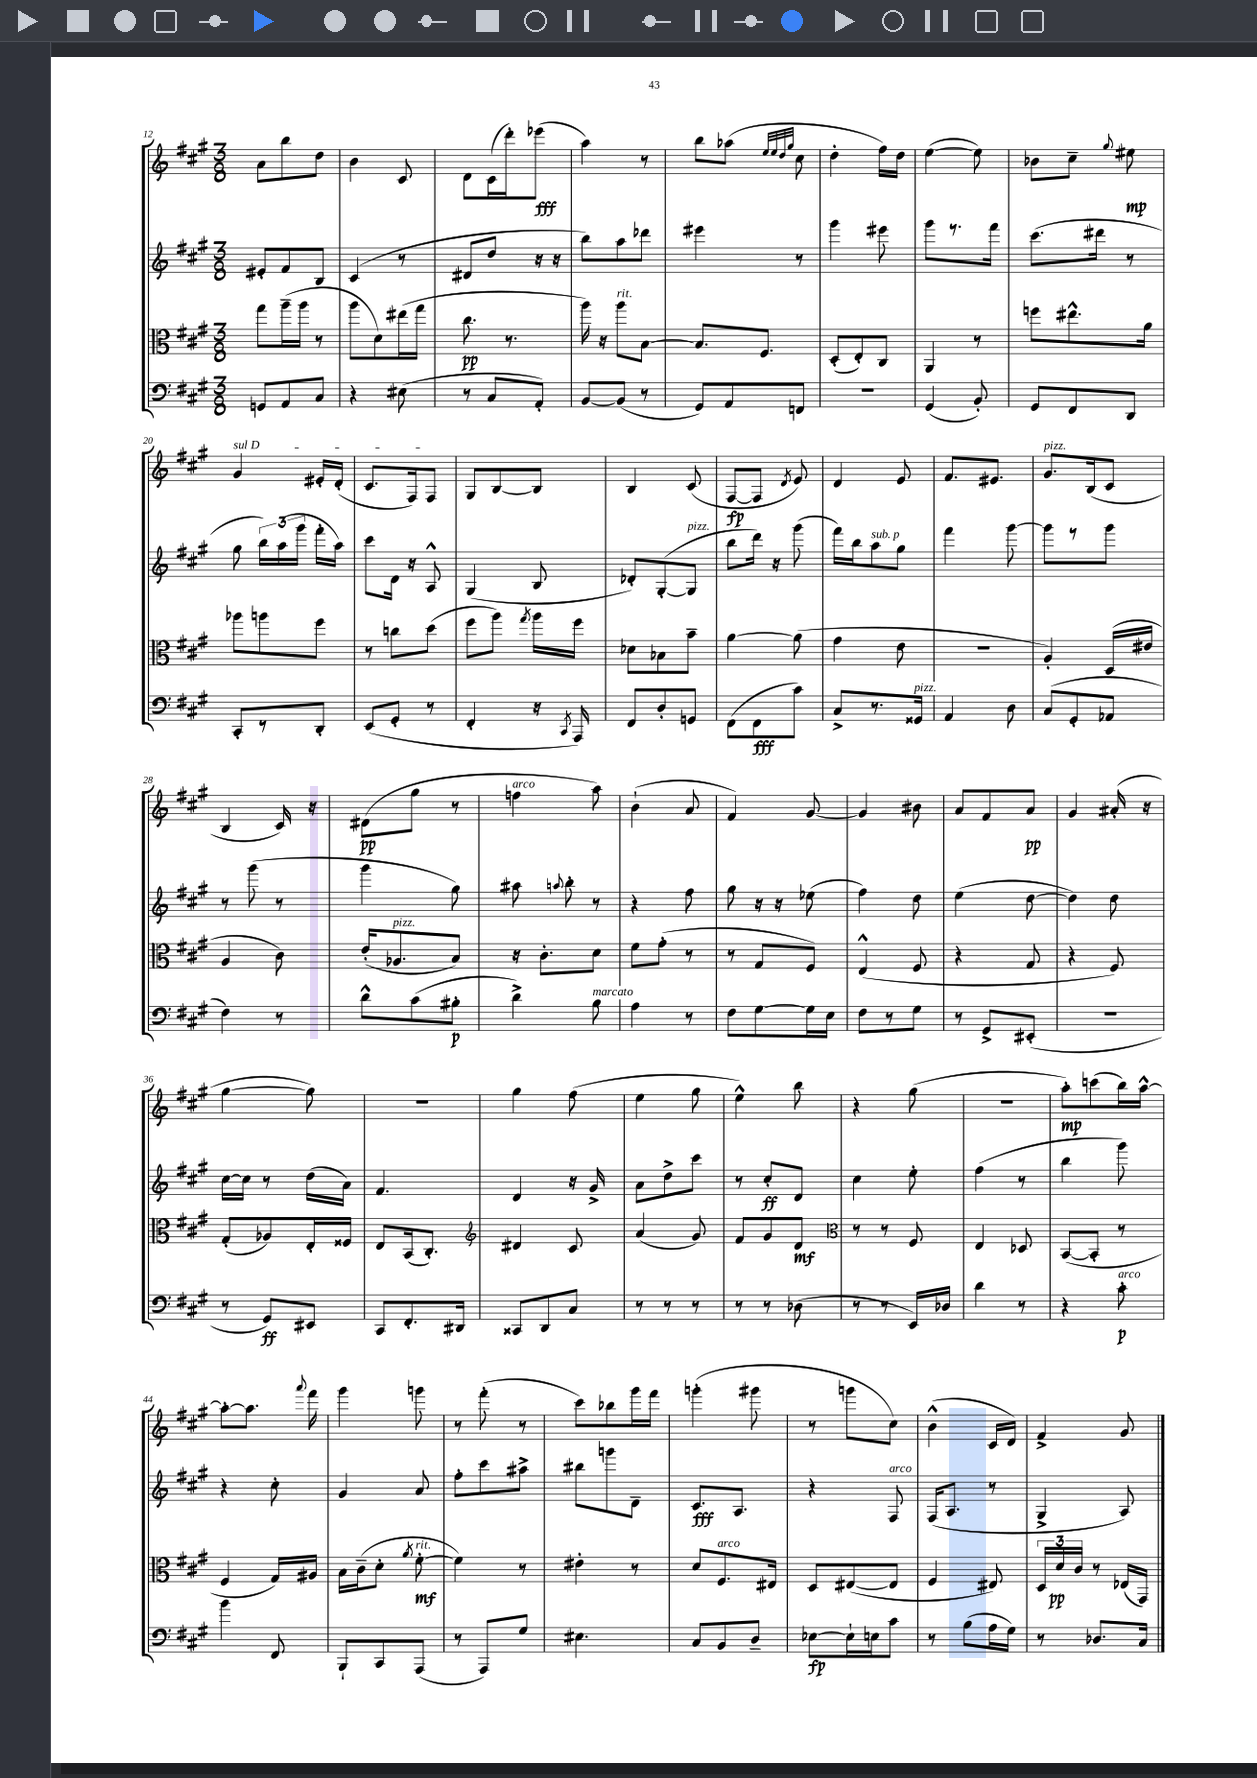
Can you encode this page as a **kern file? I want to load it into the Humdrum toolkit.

**kern	**dynam	**kern	**dynam	**kern	**dynam	**kern	**dynam
*part4	*part4	*part3	*part3	*part2	*part2	*part1	*part1
*staff4	*staff4	*staff3	*staff3	*staff2	*staff2	*staff1	*staff1
*clefF4	*	*clefC3	*	*clefG2	*	*clefG2	*
*k[f#c#g#]	*	*k[f#c#g#]	*	*k[f#c#g#]	*	*k[f#c#g#]	*
*M3/8	*	*M3/8	*	*M3/8	*	*M3/8	*
=12	=12	=12	=12	=12	=12	=12	=12
8GGn/L	.	8gg#\L	.	8e#X'/L	.	8a\L	.
8AA/	.	(16aa~\L	.	8f#/	.	8bb\	.
.	.	16aa\JJ	.	.	.	.	.
8C#/J	.	8r	.	8B/J	.	8dd\J	.
=13	=13	=13	=13	=13	=13	=13	=13
4r	.	8aa\L	.	(4c#/	.	4b\	.
.	.	8d\)	.	.	.	.	.
(8E#X\	.	(16ee#X\L	.	8r	.	8c#/	.
.	.	16gg#\JJ	.	.	.	.	.
=14	=14	=14	=14	=14	=14	=14	=14
8r	.	8.cc#\	pp	8d#X/L	.	8d\L	.
8C#/L	.	.	.	8dd/J	.	(16c#\L	.
.	.	8.r	.	.	.	16ddd'\J)	.
8AA'/J)	.	.	.	16r	.	(8eee-X\J	fff
.	.	.	.	16r	.	.	.
=15	=15	=15	=15	=15	=15	=15	=15
[8BB/L	.	16aa\)	.	8bb\L)	.	4aa\)	.
.	.	16r	.	.	.	.	.
!	!	!LO:TX:a:i:t=rit.	!	!	!	!	!
(8BB/J]	.	8aa\L	.	8aa\	.	.	.
8r	.	[8B\J	.	8ddd-X\J	.	8r	.
=16	=16	=16	=16	=16	=16	=16	=16
8GG#/L)	.	8.B/L]	.	4eee#X\	.	8bb\L	.
8AA/	.	.	.	.	.	(8aa-X\J	.
.	.	8.F#/J	.	.	.	.	.
.	.	.	.	.	.	32qqee/LLL	.
.	.	.	.	.	.	32qqee/	.
.	.	.	.	.	.	32qqdd/	.
.	.	.	.	.	.	32qqgg#/JJJ	.
8FFn/J	.	.	.	8r	.	8cc#\	.
=17	=17	=17	=17	=17	=17	=17	=17
4.r	.	(8D'/L	.	4ggg#\	.	4dd'\	.
.	.	8E'/)	.	.	.	.	.
.	.	8C#/J	.	8eee#X\	.	16ff#\LL)	.
.	.	.	.	.	.	16dd\JJ	.
=18	=18	=18	=18	=18	=18	=18	=18
(4GG#/	.	4AA/	.	8ggg#\L	.	([4ee\	.
.	.	.	.	8.r	.	.	.
8BB'/)	.	8r	.	.	.	8ee\])	.
.	.	.	.	16fff#\Jk	.	.	.
=19	=19	=19	=19	=19	=19	=19	=19
8GG#/L	.	8ffn\L	.	(8.ccc#\L	.	8b-X\L	.
8FF#/	.	8.ee#X^^\	.	.	.	8cc#~\J	.
.	.	.	.	16ddd#X\Jk	.	.	.
.	.	.	.	.	.	8qqgg#/	.
8DD/J	.	.	.	8r	.	8ee#X\	mp
.	.	16a\Jk	.	.	.	.	.
!!LO:LB:g=z
=20	=20	=20	=20	=20	=20	=20	=20
!	!	!	!	!	!	!LO:TX:a:i:t=sul D	!
8CC#'/L	.	8aa-X\L	.	8gg#\	.	4g#/	.
8r	.	8aan\	.	24bb\LL)	.	.	.
.	.	.	.	(24aa\	.	.	.
.	.	.	.	24ggg#\JJ	.	.	.
8DD'/J	.	8ff#\J	.	16fff#'\LL	.	16e#X'/LL	.
.	.	.	.	16aa\JJ)	.	(16d'/JJ	.
=21	=21	=21	=21	=21	=21	=21	=21
(8EE/L	.	8r	.	8ccc#\L	.	8.c#/L	.
8GG#'/J	.	8ccn\L	.	16d\Jk	.	.	.
.	.	.	.	16r	.	16F#/k)	.
8r	.	(8dd\J	.	8A^^/	.	8F#/J	.
=22	=22	=22	=22	=22	=22	=22	=22
4FF#'/	.	8ff#\L	.	(4G#/	.	8G#/L	.
.	.	8aa\J)	.	.	.	[8B/	.
.	.	8qgg#/	.	.	.	.	.
16r	.	16aa\LL	.	8B/	.	8B/J]	.
8qCC#/	.	.	.	.	.	.	.
16AAA/)	.	16ff#\JJ	.	.	.	.	.
=23	=23	=23	=23	=23	=23	=23	=23
8FF#/L	.	8d-X\L	.	8d-X'/L)	.	4B/	.
8D'/	.	8B-X\	.	([8G#'/	.	.	.
!	!	!	!	!LO:TX:a:i:t=pizz.	!	!	!
8GGn/J	.	8b~\J	.	8G#/J]	.	(8c#/	.
=24	=24	=24	=24	=24	=24	=24	=24
(8FF#\L	.	[4a\	.	8bb\L	.	[8F#/L	fp
8FF#\	fff	.	.	16ddd\Jk)	.	8F#/J]	.
.	.	.	.	16r	.	.	.
.	.	.	.	.	.	8qd/	.
8c#\J)	.	(8a\]	.	(8ggg#\	.	8e/)	.
=25	=25	=25	=25	=25	=25	=25	=25
8C#^/L	.	4g#\	.	16fff#\LL)	.	4d/	.
.	.	.	.	16bb\J	.	.	.
!	!	!	!	!LO:TX:a:i:t=sub. p	!	!	!
8.r	.	.	.	8aa\	.	.	.
.	.	8e\	.	8gg#\J	.	8e/	.
!LO:TX:a:i:t=pizz.	!	!	!	!	!	!	!
16GG##X/Jk	.	.	.	.	.	.	.
=26	=26	=26	=26	=26	=26	=26	=26
4AA/	.	4.r	.	4fff#\	.	8.f#/L	.
.	.	.	.	.	.	8.e#X/J	.
8D\	.	.	.	[8ggg#\	.	.	.
=27	=27	=27	=27	=27	=27	=27	=27
!	!	!	!	!	!	!LO:TX:a:i:t=pizz.	!
(8C#/L	.	4A'/)	.	8ggg#\L]	.	8.g#/L	.
8GG#'/	.	.	.	8r	.	.	.
.	.	.	.	.	.	(16B/k	.
8AA-X/J	.	(16D/LL	.	8ggg#\J	.	8c#/J	.
.	.	16e#X/JJ	.	.	.	.	.
!!LO:LB:g=z
=28	=28	=28	=28	=28	=28	=28	=28
4F#\)	.	4A/	.	8r	.	4B/	.
.	.	.	.	(8ggg#\	.	.	.
8r	.	8c#\)	.	8r	.	16c#/)	.
.	.	.	.	.	.	16r	.
=29	=29	=29	=29	=29	=29	=29	=29
8d^^\L	.	(16e'/KL	.	4ggg#\	.	(8d#X\L	pp
!	!	!LO:TX:a:i:t=pizz.	!	!	!	!	!
.	.	8.A-X/	.	.	.	.	.
(8c#\	.	.	.	.	.	8gg#\J	.
8B#X'\J	p	8B/J)	.	8gg#\)	.	8r	.
=30	=30	=30	=30	=30	=30	=30	=30
!	!	!	!	!	!	!LO:TX:a:i:t=arco	!
4d^\)	.	16r	.	8aa#X\	.	4ffn\	.
.	.	8.c#'\L	.	.	.	.	.
.	.	.	.	8qqaan/	.	.	.
.	.	.	.	8bb'\	.	.	.
!LO:TX:a:i:t=marcato	!	!	!	!	!	!	!
8B\	.	8d\J	.	8r	.	8aa\)	.
=31	=31	=31	=31	=31	=31	=31	=31
4A\	.	8f#\L	.	4r	.	(4b`\	.
.	.	(8g#'\J	.	.	.	.	.
8r	.	8r	.	8ff#\	.	8a/	.
=32	=32	=32	=32	=32	=32	=32	=32
8F#\L	.	8r	.	8gg#\	.	4f#/)	.
[8G#\	.	8G#/L	.	16r	.	.	.
.	.	.	.	16r	.	.	.
16G#\L]	.	8F#/J)	.	(8ee-X\	.	[8g#/	.
16E\JJ	.	.	.	.	.	.	.
=33	=33	=33	=33	=33	=33	=33	=33
8F#\L	.	(4E^^/	.	4ff#\)	.	4g#/]	.
8r	.	.	.	.	.	.	.
8G#\J	.	8F#/	.	8dd\	.	8b#X\	.
=34	=34	=34	=34	=34	=34	=34	=34
8r	.	4r	.	(4ee\	.	8a/L	.
8GG#^/L	.	.	.	.	.	8f#/	.
(8EE#X'/J	.	8G#/	.	[8dd\	.	8a/J	pp
=35	=35	=35	=35	=35	=35	=35	=35
4.r	.	4r	.	4dd\])	.	4g#/	.
.	.	8F#/)	.	8dd\	.	(16a#X'/	.
.	.	.	.	.	.	16r	.
!!LO:LB:g=z
=36	=36	=36	=36	=36	=36	=36	=36
8r	.	(8G#'/L	.	[16cc#\LL	.	[4gg#\	.
.	.	.	.	16cc#\JJ]	.	.	.
8GG#/L)	ff	8A-X/)	.	8r	.	.	.
8EE#X/J	.	16E'/L	.	(16dd\LL	.	8gg#\])	.
.	.	16F##X/JJ	.	16a\JJ)	.	.	.
=37	=37	=37	=37	=37	=37	=37	=37
8CC#/L	.	8E/L	.	4.f#/	.	4.r	.
8.FF#'/	.	(16BB/k	.	.	.	.	.
.	.	8.C#'/J)	.	.	.	.	.
16DD#X/Jk	.	.	.	.	.	.	.
=38	=38	=38	=38	=38	=38	=38	=38
*	*	*clefG2	*	*	*	*	*
8CC##X/L	.	4d#X/	.	4d/	.	4gg#\	.
8DD/	.	.	.	.	.	.	.
8C#/J	.	8c#/	.	16r	.	(8ff#\	.
.	.	.	.	16g#^/	.	.	.
=39	=39	=39	=39	=39	=39	=39	=39
8r	.	(4a/	.	8a\L	.	4ee\	.
8r	.	.	.	8dd^\	.	.	.
8r	.	8g#/)	.	8ccc#\J	.	8gg#\	.
=40	=40	=40	=40	=40	=40	=40	=40
8r	.	8f#/L	.	8r	.	4ee^^\)	.
8r	.	8g#/	.	8cc#'/L	ff	.	.
(8D-X\	.	8d/J	mf	8d/J	.	8bb\	.
=41	=41	=41	=41	=41	=41	=41	=41
*	*	*clefC3	*	*	*	*	*
8r	.	8r	.	4cc#\	.	4r	.
8r	.	8r	.	.	.	.	.
16EE/LL)	.	8F#/	.	8ee'\	.	(8gg#\	.
16D-X/JJ	.	.	.	.	.	.	.
=42	=42	=42	=42	=42	=42	=42	=42
4d\	.	4E/	.	(4ff#\	.	4.r	.
8r	.	8D-X/	.	8r	.	.	.
=43	=43	=43	=43	=43	=43	=43	=43
4r	.	([8BB/L	.	4bb\	.	8aa'\L)	mp
.	.	8BB'/J]	.	.	.	(8cccn\	.
!LO:TX:a:i:t=arco	!	!	!	!	!	!	!
8c#'\	p	8r	.	8ggg#\)	.	16bb\L)	.
.	.	.	.	.	.	[16aa^^\JJ	.
!!LO:LB:g=z
=44	=44	=44	=44	=44	=44	=44	=44
4b\	.	4F#/	.	4r	.	8aa'\L_	.
.	.	.	.	.	.	8.aa\J]	.
8FF#/	.	16G#/LL)	.	8cc#'\	.	.	.
.	.	.	.	.	.	8qqaaa/	.
.	.	16A#X/JJ	.	.	.	16fff#\	.
=45	=45	=45	=45	=45	=45	=45	=45
8BBB`/L	.	16B\LL	.	4g#/	.	4ggg#\	.
.	.	(16c#~\J	.	.	.	.	.
8CC#/	.	8d'\J	.	.	.	.	.
.	.	8qa/	.	.	.	.	.
!	!	!LO:TX:a:i:t=rit.	!	!	!	!	!
(8AAA/J	.	[8f#'\	mf	8a/	.	8gggn\	.
=46	=46	=46	=46	=46	=46	=46	=46
8r	.	4f#\])	.	8ff#'\L	.	8r	.
8AAA/L)	.	.	.	8ccc#\	.	(8fff#'\	.
8G#/J	.	8r	.	8aa#X^\J	.	8r	.
=47	=47	=47	=47	=47	=47	=47	=47
4.E#X\	.	4e#X'\	.	8bb#X\L	.	8ccc#\L)	.
.	.	.	.	8gggn\	.	8bb-X\	.
.	.	8r	.	8d~\J	.	16ggg#\L	.
.	.	.	.	.	.	16fff#\JJ	.
=48	=48	=48	=48	=48	=48	=48	=48
8C#/L	.	8d/L	.	8.c#/L	fff	(4gggn'\	.
!	!	!LO:TX:a:i:t=arco	!	!	!	!	!
8BB/	.	8.F#/	.	.	.	.	.
.	.	.	.	8.A/J	.	.	.
8D~/J	.	.	.	.	.	8ggg#X\	.
.	.	16E#X/Jk	.	.	.	.	.
=49	=49	=49	=49	=49	=49	=49	=49
[8E-X\L	fp	8D/L	.	4r	.	8r	.
16E-`\L]	.	([8E#X/	.	.	.	8gggn\L	.
16En\J	.	.	.	.	.	.	.
!	!	!	!	!LO:TX:a:i:t=arco	!	!	!
8c#\J	.	8E#/J]	.	8F#/	.	8cc#\J)	.
=50	=50	=50	=50	=50	=50	=50	=50
8r	.	4F#/	.	(16F#/KL	.	(4b^^\	.
.	.	.	.	8.A/J	.	.	.
(8B\L	.	.	.	.	.	.	.
16A\L	.	8E#X/)	.	8r	.	16c#/LL	.
16G#\JJ)	.	.	.	.	.	16d/JJ)	.
=51	=51	=51	=51	=51	=51	=51	=51
8r	.	24D/LL	.	4G#^/	.	4f#^/	.
.	.	24d/	pp	.	.	.	.
.	.	24c#/JJ	.	.	.	.	.
8.D-X/L	.	8r	.	.	.	.	.
.	.	(16E-X/LL	.	8A/)	.	8g#/	.
16C#/Jk	.	16GG#/JJ)	.	.	.	.	.
==	==	==	==	==	==	==	==
*-	*-	*-	*-	*-	*-	*-	*-
